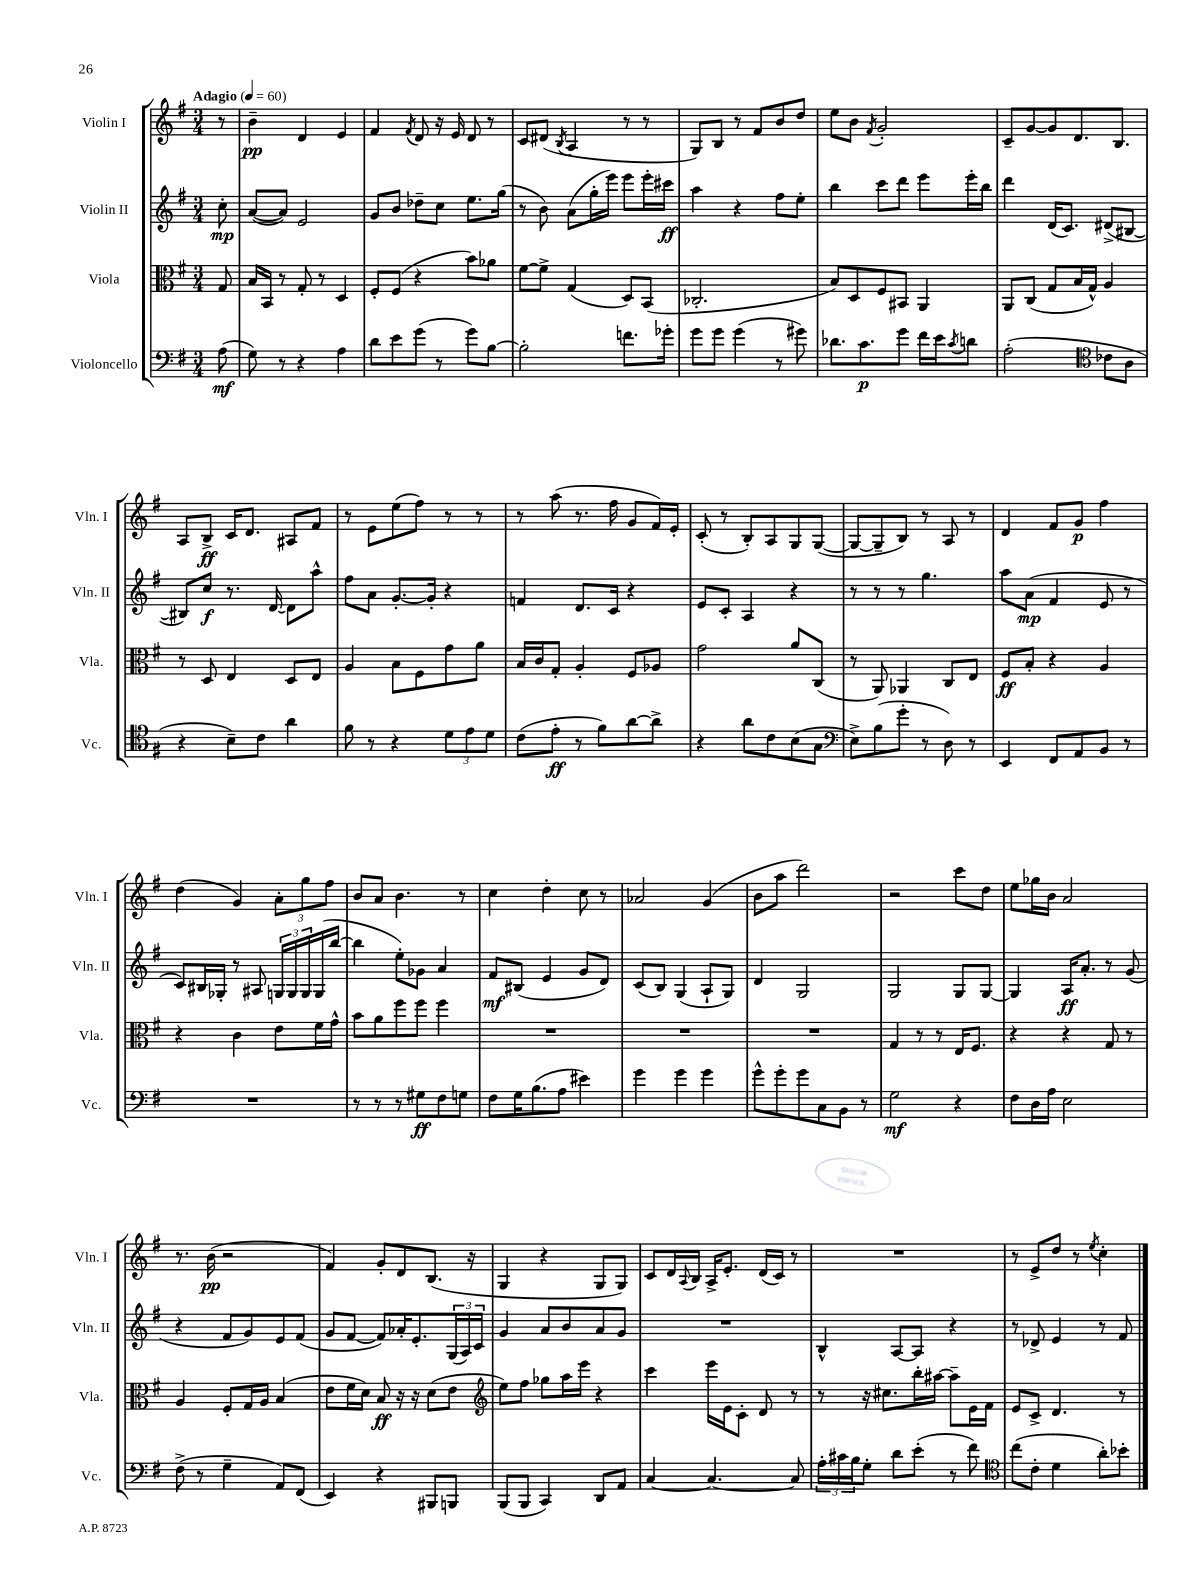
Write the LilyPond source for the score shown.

<<
\new StaffGroup <<
\new Staff = "s0" \with { instrumentName = "Violin I" shortInstrumentName = "Vln. I" } {
    \clef treble \key g \major \numericTimeSignature \time 3/4 \partial 8 \tempo "Adagio" 4 = 60
    r8 |
    b'4--\pp d'4 e'4 |
    fis'4 \acciaccatura { fis'8 } d'8 r16 e'16 d'8 r8 |
    c'8 dis'8( \acciaccatura { b8 } a4 r8 r8 |
    g8) b8 r8 fis'8 b'8 d''8 |
    e''8 b'8 \acciaccatura { fis'8 } g'2-. |
    c'8-- g'8~ g'8 d'8. b8. |
    a8 b8->\ff c'16 d'8. ais8 fis'8 |
    r8 e'8 e''8( fis''8) r8 r8 |
    r8 a''8( r8. fis''16 g'8 fis'16) e'16-. |
    c'8-.( r8 b8-.) a8 g8 g8~( |
    g8~ g8-- b8) r8 a8 r8 |
    d'4 fis'8 g'8\p fis''4 |
    d''4( g'4) \tuplet 3/2 { a'8-. g''8 fis''8 } |
    b'8 a'8 b'4. r8 |
    c''4 d''4-. c''8 r8 |
    aes'2 g'4( |
    b'8 a''8 d'''2) |
    r2 c'''8 d''8 |
    e''8 ges''16 b'16 a'2 |
    r8. b'16\pp( r2 |
    fis'4) g'8-. d'8 b8.( r16 |
    g4 r4 g8 g8) |
    c'8 d'16 \appoggiatura { a8 } b16 a16-> e'8.-. d'16( c'16) r8 |
    R2. |
    r8 e'8-> d''8 r8 \acciaccatura { e''8 } c''4-. \bar "|." |
}
\new Staff = "s1" \with { instrumentName = "Violin II" shortInstrumentName = "Vln. II" } {
    \clef treble \key g \major \numericTimeSignature \time 3/4 \partial 8
    c''8-.\mp |
    a'8~( a'8) e'2 |
    g'8 b'8 des''8-- c''8 e''8. g''16( |
    r8 b'8) a'8( g''16-. e'''16) e'''8 e'''16-. cis'''16\ff |
    a''4 r4 fis''8 e''8-. |
    b''4 c'''8 d'''8 e'''8 e'''16-. b''16 |
    d'''4 d'16( c'8.) dis'8->( bis8~ |
    bis8) c''8\f r8. d'16~ d'8 a''8-^ |
    fis''8 a'8 g'8.~-. g'16-. r4 |
    f'4 d'8. c'16 r4 |
    e'8 c'8-. a4 r4 |
    r8 r8 r8 g''4. |
    a''8 a'8\mp( fis'4 e'8 r8 |
    c'8) bis16 ges16-. r8 ais8 \tuplet 3/2 { g16 g16 g16 } g16( b''16~ |
    b''4 e''8-.) ges'8 a'4 |
    fis'8\mf bis8( e'4 g'8 d'8) |
    c'8( b8) g4( a8-! g8) |
    d'4 g2 |
    g2 g8 g8~ |
    g4 a16\ff a'8.-. r8 g'8( |
    r4 fis'8 g'8) e'8 fis'8( |
    g'8 fis'8~ fis'8) aes'16-. e'8.-. \tuplet 3/2 { g16( a16) c'16 } |
    g'4 a'8 b'8 a'8 g'8 |
    R2. |
    b4-^ a8~ a8 r4 |
    r8 des'8-> e'4 r8 fis'8 \bar "|." |
}
\new Staff = "s2" \with { instrumentName = "Viola" shortInstrumentName = "Vla." } {
    \clef alto \key g \major \numericTimeSignature \time 3/4 \partial 8
    g8 |
    b16 b,16 r8 g8-. r8 d4 |
    fis8-. fis8( r4 b'8) aes'8 |
    fis'8~ fis'8-> g4( d8) b,8( |
    ces2.-. |
    b8) d8 fis8 bis,8 a,4 |
    a,8 c8( g8 b16 g16-^) a4 |
    r8 d8 e4 d8 e8 |
    a4 b8 fis8 g'8 a'8 |
    b16 c'16 g8-. a4-. fis8 aes8 |
    g'2 a'8 c8( |
    r8 a,8) aes,4 c8 e8 |
    fis8\ff b8-. r4 a4 |
    r4 c'4 e'8 fis'16 g'16-^ |
    b'8 a'8 fis''8 fis''8 fis''4 |
    R2. |
    R2. |
    R2. |
    g4 r8 r8 e16 fis8. |
    r4 r4 g8 r8 |
    a4 fis8-. g16 a16 b4( |
    e'8 fis'16 d'16) b8\ff r16 r16 d'8( e'8 |
    \clef treble e''8) fis''8 ges''8 a''16 e'''16 r4 |
    c'''4 e'''16 e'16 c'8-. d'8 r8 |
    r8 r16 cis''8. b''16-. ais''16~ ais''8-- e'16 fis'16 |
    e'8 c'8-> d'4. r8 \bar "|." |
}
\new Staff = "s3" \with { instrumentName = "Violoncello" shortInstrumentName = "Vc." } {
    \clef bass \key g \major \numericTimeSignature \time 3/4 \partial 8
    a8\mf( |
    g8) r8 r4 a4 |
    d'8 e'8 g'8( r8 g'8) b8~ |
    b2-. f'8. ges'16-. |
    g'8 g'8 g'4( r8 gis'8) |
    des'8. c'8.\p g'8 fis'16 e'16 \acciaccatura { c'8 } d'8 |
    a2-.( \clef tenor ces'8 a8 |
    r4 b8--) c'8 a'4 |
    fis'8 r8 r4 \tuplet 3/2 { d'8 e'8 d'8 } |
    c'8( e'8-.\ff r8 fis'8) a'8~ a'8-> |
    r4 a'8 c'8 b8( g8 |
    \clef bass e8->) b8( g'8-. r8 d8) r8 |
    e,4 fis,8 a,8 b,8 r8 |
    R2. |
    r8 r8 r8 gis8\ff fis8 g8 |
    fis8 g16 b8.( a8 eis'4) |
    g'4 g'4 g'4 |
    g'8-^ g'8-. g'8 c8 b,8 r8 |
    g2\mf r4 |
    fis8 d16 a16 e2 |
    fis8->( r8 g4-- a,8) fis,8( |
    e,4) r4 bis,,8 b,,8 |
    b,,8( b,,8 c,4) d,8 a,8 |
    c4~ c4.~ c8 |
    \tuplet 3/2 { a16-. cis'16 b16 } g8-. d'8 e'8-.( r8 fis'8) |
    \clef tenor c''8( c'8-. d'4 a'8-.) bes'8-. \bar "|." |
}
>>
>>
\layout { \context { \Score \remove "Bar_number_engraver" } }
